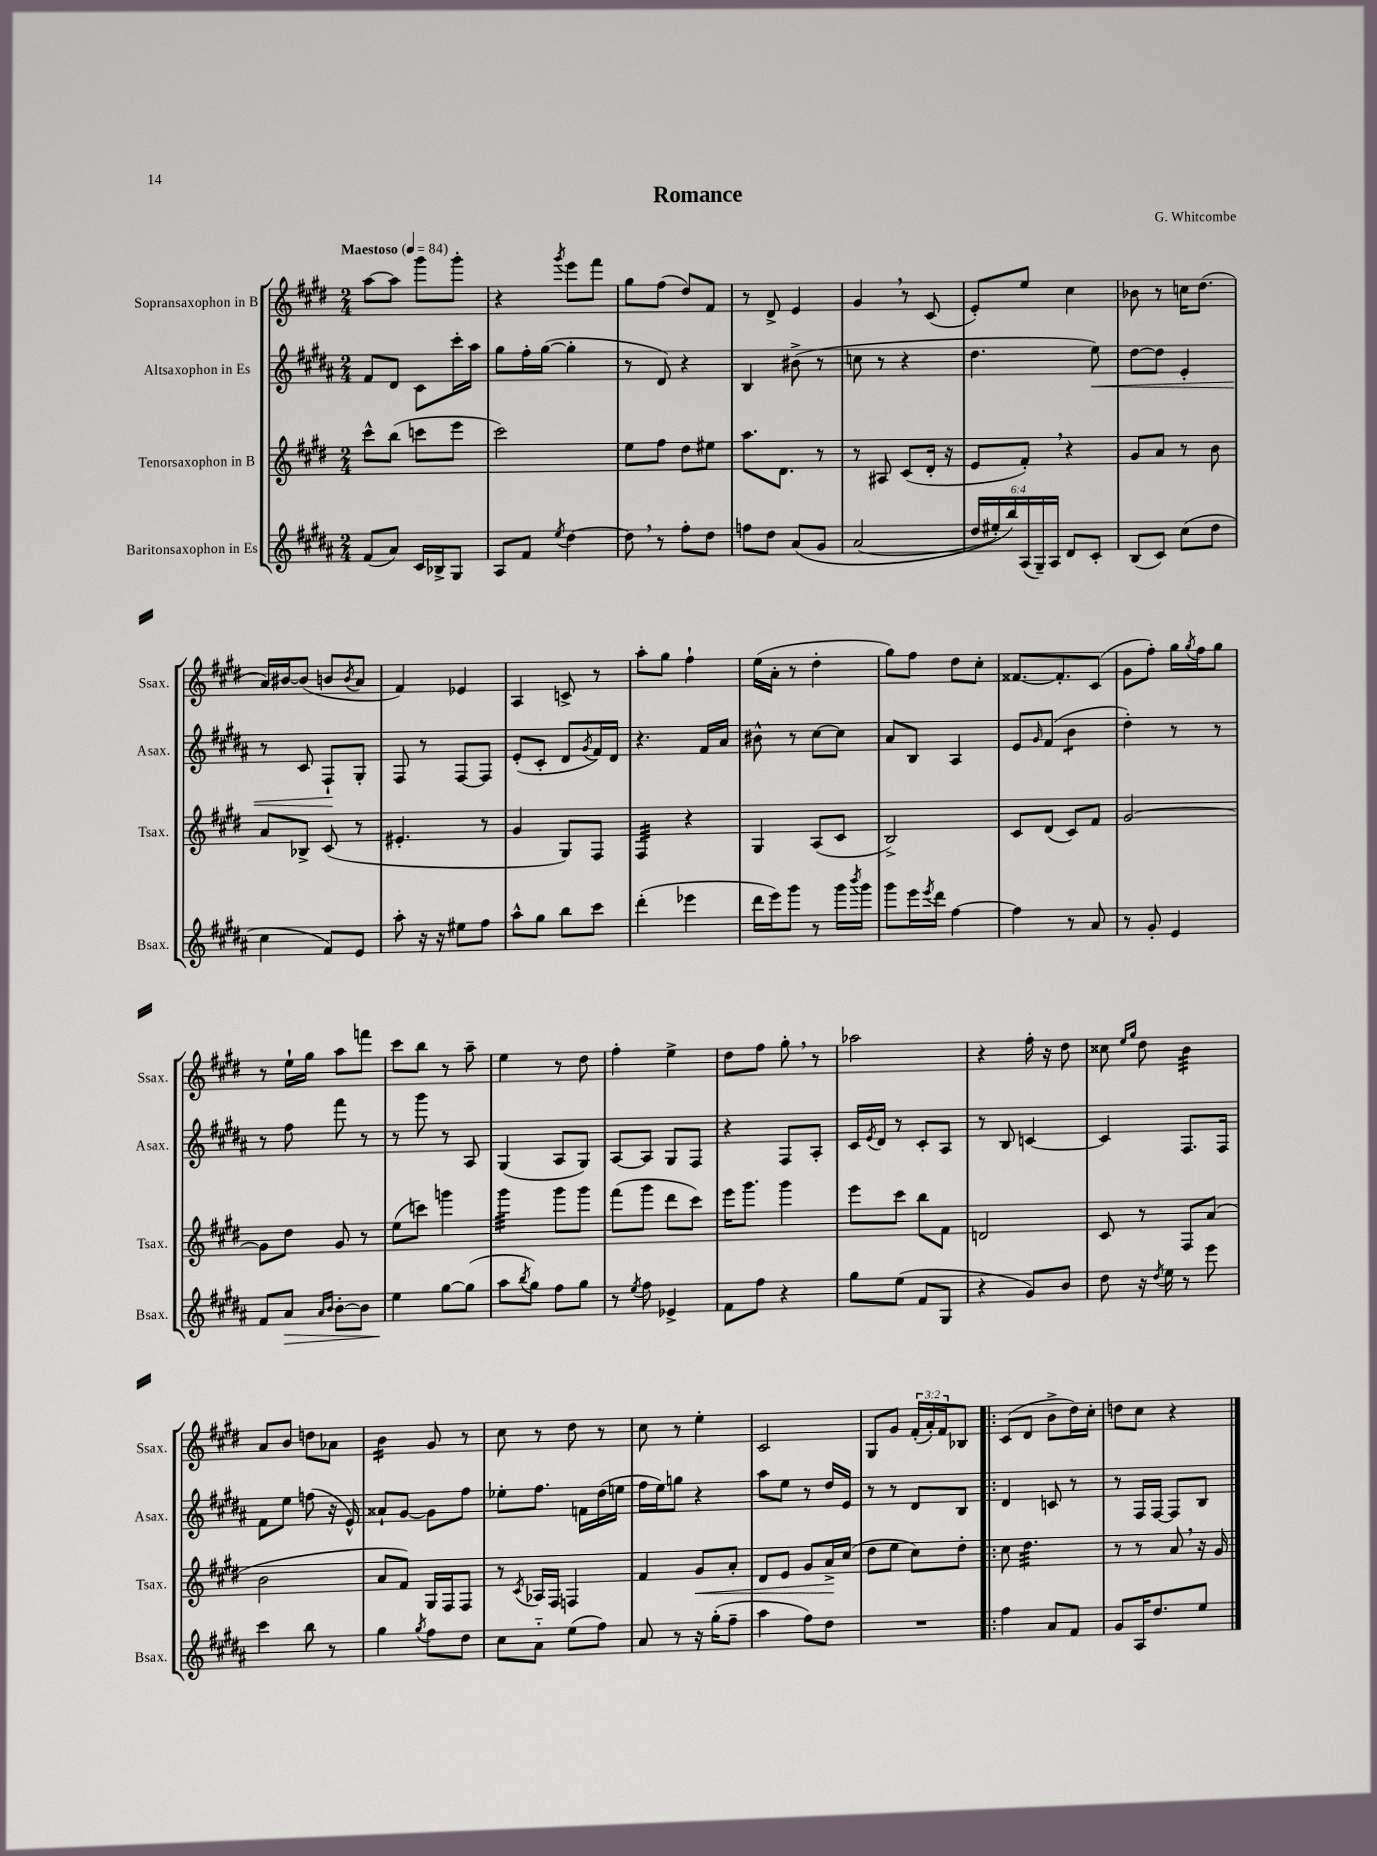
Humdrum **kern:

**kern	**kern	**kern	**kern
*staff4	*staff3	*staff2	*staff1
*clefG2	*clefG2	*clefG2	*clefG2
*k[f#c#g#d#a#]	*k[f#c#g#d#]	*k[f#c#g#d#a#]	*k[f#c#g#d#]
*M2/4	*M2/4	*M2/4	*M2/4
*MM84	*MM84	*MM84	*MM84
(8f#/L	8ccc#^^\L	8f#/L	[8aa\L
8a#/J)	(8bb\J	8d#/J	8aa\]J
16c#/LL	8ccc\L	8c#\L	8ggg#\L
16B-^/J	.	.	.
8G#/J	8eee\J	16ccc#'\L	8ggg#'\J
.	.	16aa#\JJ	.
=	=	=	=
8A#/L	2ccc#\)	8gg#\L	4r
8f#/J	.	16ff#'\L	.
.	.	([16gg#\JJ	.
8qee/	.	.	8qggg#/
[4dd#\	.	4gg#'\]	8eee\L
.	.	.	8fff#\J
=	=	=	=
8dd#\]	8ee\L	8r	8gg#\L
8r	8ff#\J	8d#/)	(8ff#\J
8ff#'\L	8dd#\L	4r	8dd#/L)
8dd#\J	8ee#\J	.	8f#/J
=	=	=	=
8ff\L	8.aa\L	4B/	8r
8dd#\J	.	.	8d#^/
.	8.d#\J	.	.
&(8a#/L	.	(8b#^\	4e/
8g#/J	8r	8r	.
=	=	=	=
(2a#/	8r	8cc\	4g#/
.	8A#/	8r	.
.	(8c#/L	4r	8r
.	16d#'/Jk	.	(8c#/
.	16r	.	.
=	=	=	=
24dd#/LL	8e/L	4.dd#\	8e'/L)
24ee#'/)	.	.	.
24bb/&)	.	.	.
(24A#/	8f#'/J)	.	8ee/J
24G#~/)	.	.	.
24A#/JJ	.	.	.
8d#/L	4r	.	4cc#\
8c#'/J	.	8ee\)	.
=	=	=	=
(8B/L	8g#/L	[8dd#\L	8b-\
8c#/J)	8a/J	8dd#\]J	8r
(8cc#\L	8r	4e'/	16cc\LK
.	.	.	(8.dd#\J
8dd#\J	8b\	.	.
=	=	=	=
4cc#\	8a/L	8r	16a/LL)
.	.	.	[16b#/J
.	8B-^/J	8c#/	(8b#/]J
8f#/L)	(8c#/	8F#`/L	8b/L
.	.	.	8qb/
8e/J	8r	8G#'/J	8a/J
=	=	=	=
8aa#'\	4.e#'/	8F#/	4f#/)
16r	.	8r	.
16r	.	.	.
8ee#\L	.	[8F#/L	4e-/
8ff#\J	8r	8F#/]J	.
=	=	=	=
8aa#^^\L	4g#/	(8e'/L	4A/
8gg#\J	.	8c#'/J	.
8bb\L	8G#/L)	8d#/L	8c^/
.	.	8qg#/	.
8ccc#\J	8F#/J	16f#/L)	8r
.	.	16d#/JJ	.
=	=	=	=
(4ddd#'\	4F#/	4.r	8aa'\L
.	.	.	8gg#\J
4eee-\	4r	.	4ff#`\
.	.	16f#/LL	.
.	.	16a#/JJ	.
=	=	=	=
16ddd#\LL	4G#/	8b#^^\	(16ee\LL
16eee\J)	.	.	16a'\JJ
8ggg#\J	.	8r	8r
8r	(8A/L	[8cc#\L	4dd#'\
16ggg#\LL	8c#/J	8cc#\]J	.
8qbbb/	.	.	.
16ggg#\JJ	.	.	.
=	=	=	=
8ggg#\L	2B^/)	8a#/L	8gg#\L)
16eee\L	.	8B/J	8ff#\J
8qeee/	.	.	.
16ddd#\JJ	.	.	.
[4ff#\	.	4A#/	8dd#\L
.	.	.	8cc#'\J
=	=	=	=
4ff#\]	8c#/L	8e/L	[8.f##/L
.	.	16qqg#/	.
.	(8d#/J	(8f#/J	.
.	.	.	8.f##'/]
8r	8c#/L)	4b\	.
8a#/	8f#/J	.	(8c#/J
=	=	=	=
8r	[2g#/	4dd#'\)	8g#\L
8g#'/	.	.	8ff#'\J)
4e/	.	8r	16gg#\LL
.	.	.	8qgg#/
.	.	.	16ff#\J
.	.	8r	8gg#\J
=	=	=	=
8f#/L	8g#\]L	8r	8r
8a#/J	8dd#\J	8ff#\	16ee`\LL
.	.	.	16gg#\JJ
16qqa#/LL	.	.	.
16qqb/JJ	.	.	.
[8b'\L	8g#/	8fff#\	8aa\L
8b\]J	8r	8r	8fff\J
=	=	=	=
4ee\	(8ee\L	8r	8ccc#\L
.	8ccc\J)	8ggg#\	8bb\J
[8gg#\L	4ggg\	8r	8r
(8gg#\]J	.	8A#/	8aa~\
=	=	=	=
8aa#\L	4ggg#\	(4G#/	4ee\
8qbb/	.	.	.
8gg#\J)	.	.	.
8ff#\L	8ggg#\L	8A#/L	8r
8gg#\J	8ggg#\J	8G#/J)	8dd#\
=	=	=	=
8r	(8fff#\L	[8A#/L	4ff#'\
8qee/	.	.	.
8ff#\	8ggg#\J	8A#/]J	.
4e-^/	8ddd#\L	8G#/L	4ee^\
.	8ccc#\J)	8F#/J	.
=	=	=	=
8f#\L	16eee\LK	4r	8dd#\L
.	8.ggg#\J	.	.
8ff#\J	.	.	8ff#\J
4r	4ggg#\	8F#/L	8gg#'\
.	.	8A#'/J	8r
=	=	=	=
8gg#\L	8eee\L	16c#/LL	2aa-\
.	.	8qe/	.
.	.	16d#/JJ	.
(8ee\J	8ccc#\J	8r	.
8f#/L	8bb\L	8c#'/L	.
8G#/J	8f#\J	8A#/J	.
=	=	=	=
4r	2d/	8r	4r
.	.	8B/	.
8g#/L)	.	[4c/	16ff#'\
.	.	.	16r
8b/J	.	.	8dd#\
=	=	=	=
8dd#\	8c#/	4c/]	8cc##\
.	.	.	16qqee/LL
.	.	.	16qqgg#/JJ
16r	8r	.	8dd#\
8qdd#/	.	.	.
16ee\	.	.	.
8r	8F#/L	8.F#/L	4b\
8eee\	(8a/J	.	.
.	.	16F#/Jk	.
=	=	=	=
4ccc#\	2b\	8f#\L	8a/L
.	.	8ee\J	8b/J
8bb\	.	(8ff\	8dd\L
8r	.	16r	8a-\J
.	.	16e^^/)	.
=	=	=	=
4gg#\	8a/L	8a##`/L	4b\
.	8f#/J)	[8g#/J	.
8qgg#/	.	.	.
8ff#\L	16G#/LL	8g#\]L	8g#/
.	16F#/J	.	.
8dd#\J	8F#/J	8ff#\J	8r
=	=	=	=
8cc#\L	8r	8ee-'\L	8cc#\
.	8qc#/	.	.
8a#'~\J	16A-/LL	8.ff#\J	8r
.	16F#/JJ	.	.
(8ee\L	4F/	.	8dd#\
.	.	16f\LL	.
8ff#\J)	.	(16dd#\	8r
.	.	16ee\JJ	.
=	=	=	=
8a#/	4f#/	16ff#\LL	8cc#\
.	.	16ee\J)	.
8r	.	8gg\J	8r
16r	8g#/L	4r	4ee'\
(16gg#'\LK	.	.	.
8ff#~\J	8a'/J	.	.
=	=	=	=
4aa#\	8d#/L	8aa#\L	2c#/
.	8e/J	8ee\J	.
8ff#\L)	8g#/L	8r	.
8dd#\J	16a^/L	16dd#/LL	.
.	(16cc#/JJ	16e/JJ	.
=	=	=	=
2r	8dd#\L	8r	8G#/L
.	8ee\J	8r	8g#/J
.	8cc#\L)	8d#/L	(24f#'/LL
.	.	.	24a'/)
.	.	.	24f#/J
.	8dd#'\J	8B/J	8B-/J
=!|:	=!|:	=!|:	=!|:
4ff#\	8cc#\	4d#/	(8c#/L
.	4.dd#\	.	8d#/J
8a#/L	.	8c/	8b^\L
8f#/J	.	8r	16dd#\L)
.	.	.	16cc#'\JJ
=	=	=	=
8g#/L	8r	8r	8dd\L
16A#/K	8r	16F#/LL	8cc#\J
8.dd#/	.	[16F#/JJ	.
.	8a/	8F#/]L	4r
8ee/J	16r	8B/J	.
.	16g#/	.	.
==	==	==	==
*-	*-	*-	*-
